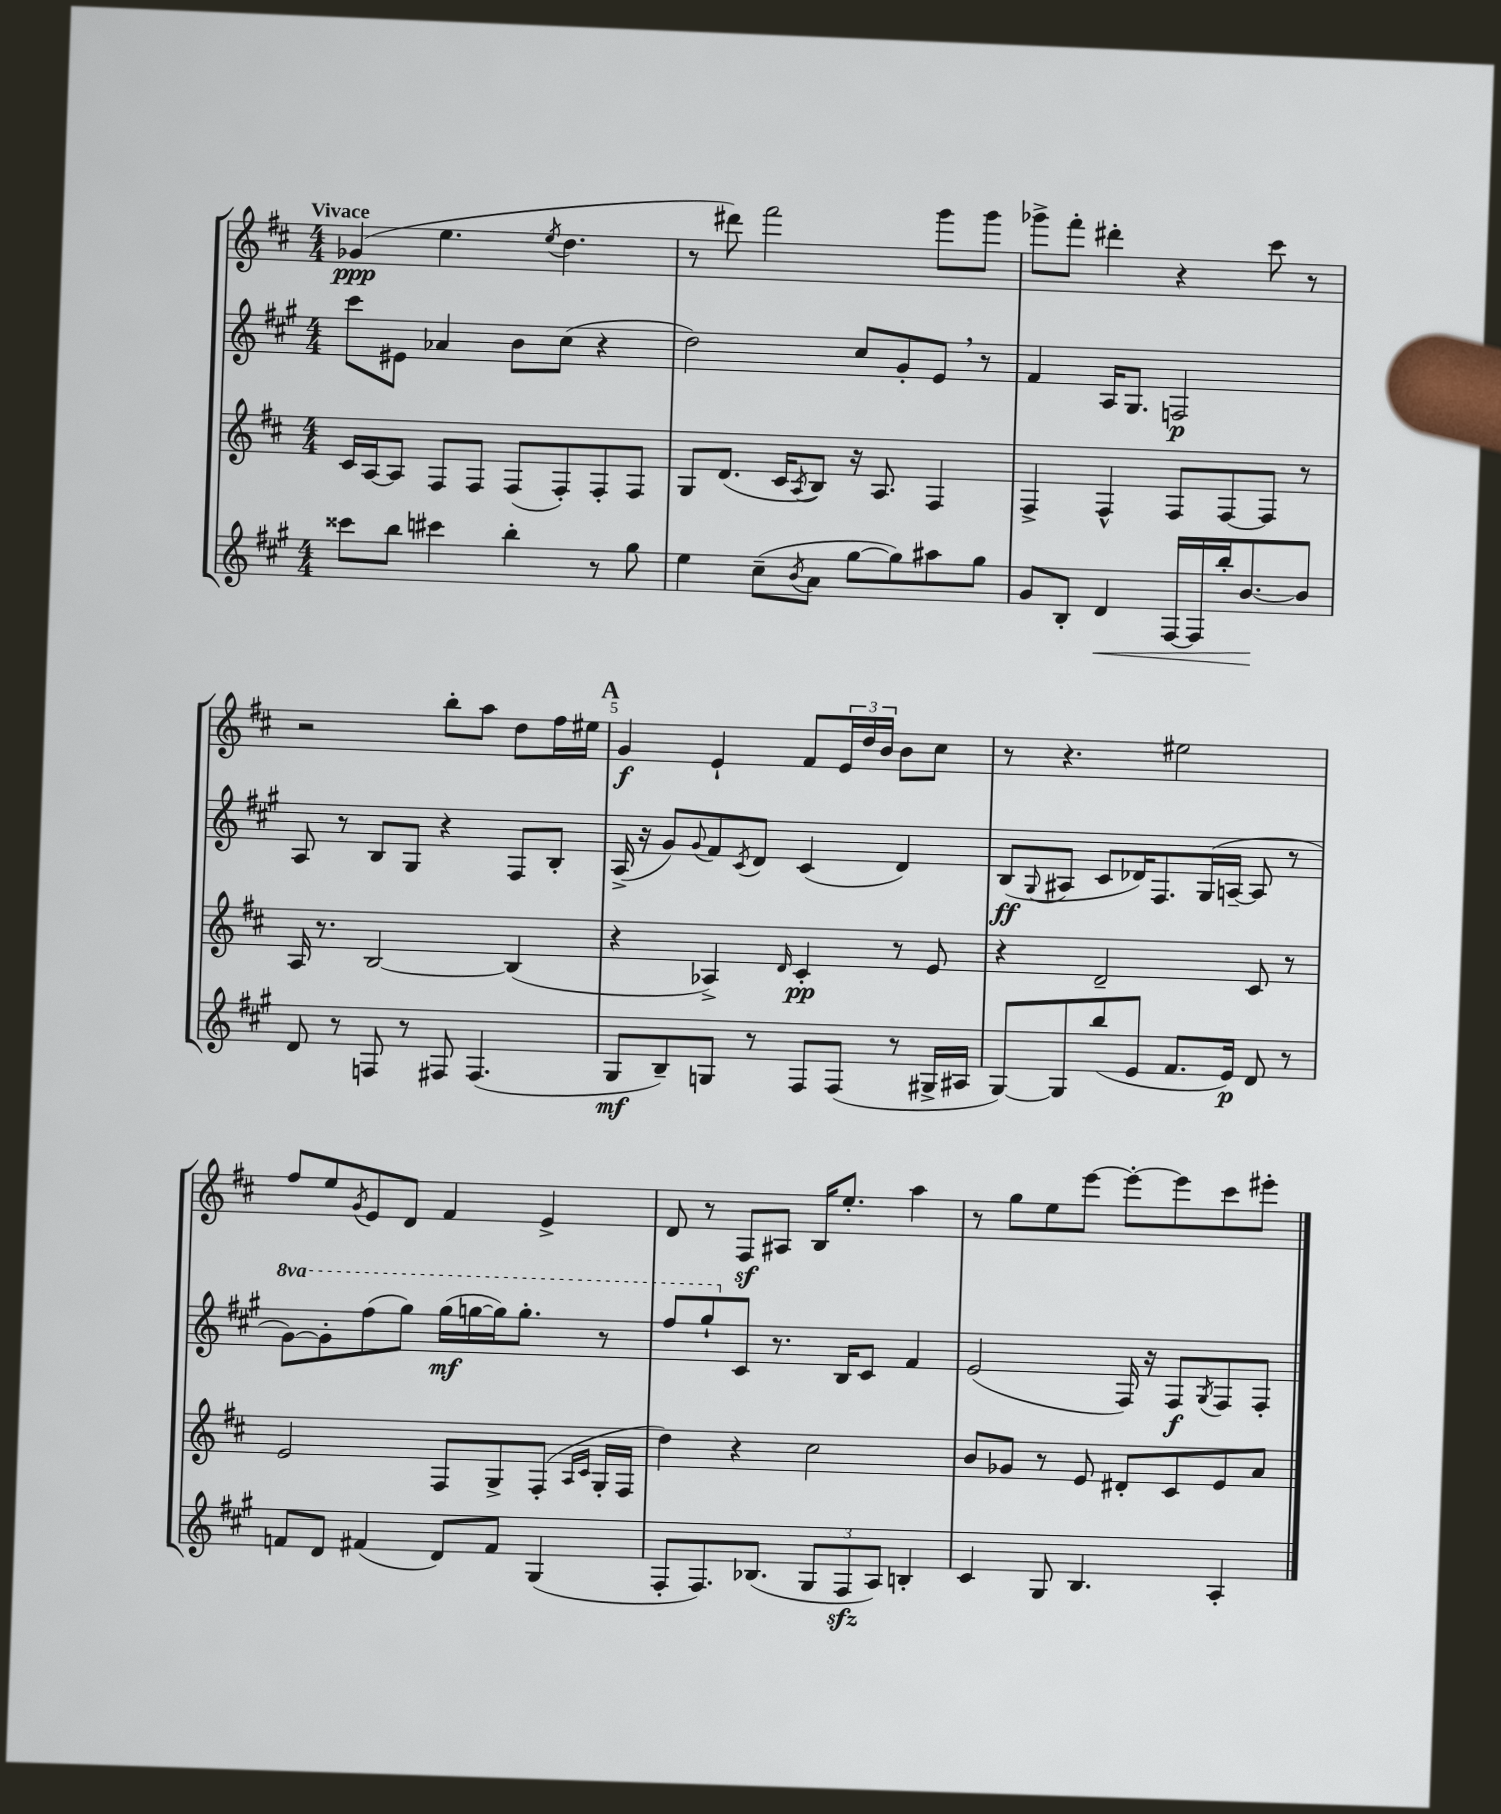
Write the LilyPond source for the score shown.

<<
\new StaffGroup <<
\new Staff = "s0" {
    \clef treble \key d \major \numericTimeSignature \time 4/4 \tempo "Vivace"
    ges'4\ppp( e''4. \acciaccatura { e''8 } d''4. |
    r8 dis'''8) fis'''2 g'''8 g'''8 |
    ges'''8-> fis'''8-. dis'''4-. r4 cis'''8 r8 |
    r2 b''8-. a''8 d''8 fis''16 eis''16 |
    \mark \markup { \bold "A" } g'4\f e'4-! fis'8 \tuplet 3/2 { e'16 d''16 b'16 } b'8 cis''8 |
    r8 r4. eis''2 |
    fis''8 e''8 \acciaccatura { g'8 } e'8 d'8 fis'4 e'4-> |
    d'8 r8 fis8\sf ais8 b16 e''8.-. a''4 |
    r8 g''8 e''8 e'''8~ e'''8~-. e'''8 cis'''8 eis'''8-. \bar "|." |
}
\new Staff = "s1" {
    \clef treble \key a \major \numericTimeSignature \time 4/4 \set Staff.ottavationMarkups = #ottavation-simple-ordinals
    cis'''8 eis'8 aes'4 b'8 cis''8( r4 |
    d''2) cis''8 gis'8-. e'8 \breathe r8 |
    fis'4 a16 gis8. f2\p |
    a8 r8 b8 gis8 r4 fis8 b8-. |
    \mark \markup { \bold "A" } a16->( r16 gis'8) \appoggiatura { gis'8 } fis'8 \acciaccatura { cis'8 } d'8 cis'4( d'4) |
    b8\ff( \appoggiatura { gis8 } ais8 cis'8 des'16) fis8. gis16( a16~-- a8 r8 |
    \ottava #1 gis''8~) gis''8-. fis'''8( gis'''8) gis'''16\mf( g'''16~ g'''16) g'''8.-. r8 |
    fis'''8 gis'''8-! \ottava #0 cis'8 r8. b16 cis'8 fis'4 |
    e'2( fis16) r16 fis8\f \acciaccatura { gis8 } fis8 fis8-. \bar "|." |
}
\new Staff = "s2" {
    \clef treble \key d \major \numericTimeSignature \time 4/4
    cis'16 a16~ a8 fis8 fis8 fis8( fis8-.) fis8-. fis8 |
    g8 d'8.( cis'16 \acciaccatura { a8 } b8) r16 a8. fis4 |
    fis4-> fis4-^ fis8 fis8~ fis8 r8 |
    a16 r8. b2~ b4( |
    \mark \markup { \bold "A" } r4 aes4->) \grace { d'16 } cis'4-.\pp r8 e'8 |
    r4 d'2-- cis'8 r8 |
    e'2 fis8 g8-> fis8-.( \grace { a16 cis'16 } g16-. fis16 |
    d''4) r4 cis''2 |
    b'8 ges'8 r8 e'8 dis'8-. cis'8 e'8 a'8 \bar "|." |
}
\new Staff = "s3" {
    \clef treble \key a \major \numericTimeSignature \time 4/4
    cisis'''8 b''8 cis'''4 b''4-. r8 gis''8 |
    e''4 cis''8--( \acciaccatura { b'8 } a'8 gis''8~ gis''8) ais''8 gis''8 |
    gis'8 b8-. d'4\< fis16~ fis16 b''16-. b'8.~\! b'8 |
    d'8 r8 f8 r8 fis8 fis4.( |
    \mark \markup { \bold "A" } gis8\mf b8--) g8 r8 fis8 fis8( r8 gis16-> ais16 |
    gis8~) gis8 b''8( e'8 fis'8. e'16\p) d'8 r8 |
    f'8 d'8 fis'4( d'8) fis'8 gis4( |
    fis8-. fis8.) bes8.( \tuplet 3/2 { gis8 fis8\sfz a8) } b4-. |
    cis'4 gis8 b4. a4-. \bar "|." |
}
>>
>>
\layout { \context { \Score \override BarNumber.break-visibility = ##(#f #t #t) barNumberVisibility = #(every-nth-bar-number-visible 5) } }
